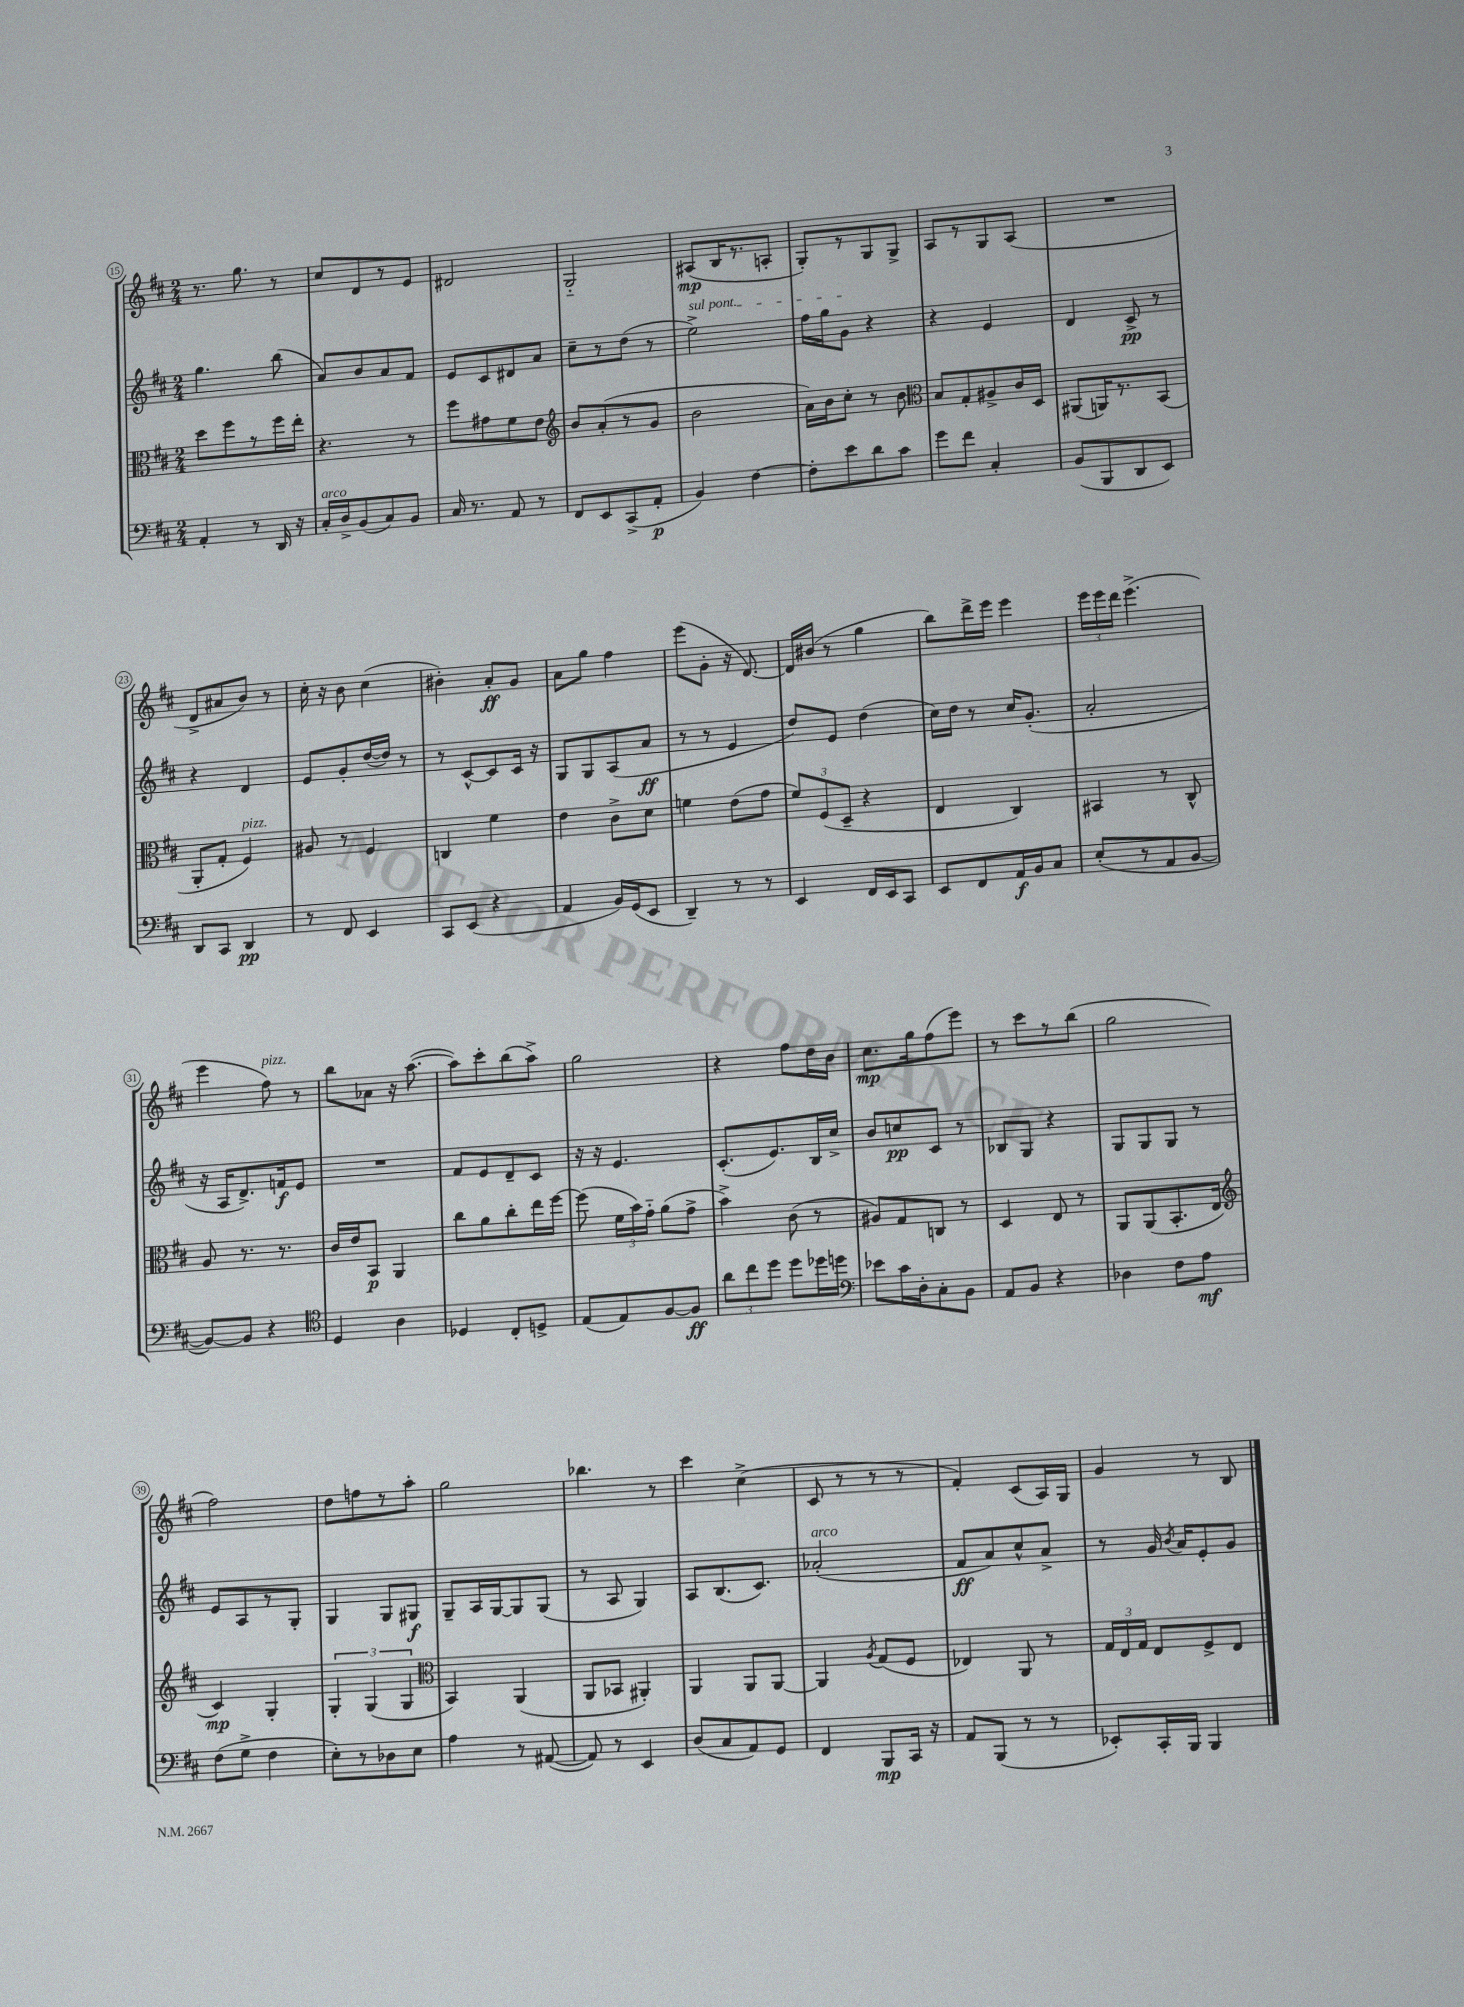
<<
\new StaffGroup <<
\new Staff = "s0" {
    \clef treble \key d \major \numericTimeSignature \time 2/4
    \autoBeamOff r8. g''8. r8 |
    cis''8[ d'8 r8 e'8] |
    dis'2 |
    g2-_ |
    ais8[\mp( b16 r8. a8]-. |
    g8[-.) r8 g8 g8]-> |
    a8[ r8 g8 a8]( |
    R2 |
    d'8[-> ais'8 b'8]) r8 |
    cis''16-. r16 b'8 cis''4( |
    bis'4-.) a'8[-.\ff g'8] |
    a'8[ g''8] fis''4 |
    e'''8[( g'8]-. r16 d'8.~) |
    d'16[ bis'16]( r8 g''4 |
    b''8[) d'''16-> e'''16] e'''4 |
    \tuplet 3/2 { e'''16[ e'''16 d'''16] } e'''4.->( |
    e'''4 fis''8^\markup { \italic "pizz." }) r8 |
    b''8[ aes'8] r16 a''8.~( |
    a''8[) cis'''8-. b''8( a''8]->) |
    g''2 |
    r4 fis''8[ d''16 b'16] |
    cis''8.[\mp g''16 fis''8( e'''8]) |
    r8 cis'''8[ r8 b''8]( |
    g''2 |
    fis''2) |
    d''8[ f''8 r8 a''8]-. |
    g''2 |
    bes''4. r8 |
    cis'''4 cis''4->( |
    cis'8 r8 r8 r8 |
    fis'4-.) cis'8[( a16) g16] |
    g'4 r8 b8 \bar "|." |
}
\new Staff = "s1" {
    \clef treble \key d \major \numericTimeSignature \time 2/4
    \autoBeamOff g''4. b''8( |
    a'8[) b'8 a'8 fis'8] |
    e'8[ cis'8 dis'8 a'8] |
    cis''8[-- r8 d''8]( r8 |
    \once \override TextSpanner.bound-details.left.text = \markup { \italic "sul pont." } e''2->\startTextSpan) |
    fis''16[ g''16 g'8]\stopTextSpan r4 |
    r4 e'4 |
    d'4 cis'8->\pp r8 |
    r4 d'4 |
    e'8[ g'8-. d''16~( d''16]) r8 |
    r8 cis'8[~-^ cis'8 cis'16] r16 |
    g8[ g8 a8( a'8]\ff |
    r8 r8 e'4 |
    d''8[) e'8] d''4( |
    cis''16[) d''16] r8 cis''16[ g'8.]-.( |
    a'2-. |
    r16 a16[ d'8.->) f'16\f e'8] |
    R2 |
    fis'8[ e'8 d'8-- cis'8] |
    r16 r16 e'4. |
    cis'8.[-.( e'8.) b16 cis''16]-> |
    b'8[ c''8\pp cis'8] r8 |
    bes8[ g8] r4 |
    g8[ g8 g8] r8 |
    e'8[ a8 r8 g8]-. |
    g4 g8[ gis8]\f |
    g8[-- a16 g16~ g8 g8]( |
    r8 a8 g4) |
    a8[ b8.( cis'8.]) |
    aes'2-.^\markup { \italic "arco" }( |
    fis'8[\ff a'8) cis''8-^ a'8]-> |
    r8 g'16 \acciaccatura { b'8 } a'16[ e'8-. g'8] \bar "|." |
}
\new Staff = "s2" {
    \clef alto \key d \major \numericTimeSignature \time 2/4
    \autoBeamOff d''8[ fis''8 r8 fis''16 e''16]-. |
    r4. r8 |
    fis''8[ gis'8 fis'8 e'8] |
    \clef treble b'8[ a'8-.( r8 g'8] |
    b'2 |
    a'16[) b'16 cis''8]-. r8 b'8 |
    \clef alto b8[ g8-. ais8-> cis'16 d16] |
    ais,8[( a,16) r8. b,8]( |
    a,8[-. g8]-. fis4^\markup { \italic "pizz." }) |
    ais8 r8 fis4 |
    c4 fis'4 |
    e'4 cis'8[-> d'8] |
    f'4 e'8[( g'8] |
    \tuplet 3/2 { fis'8[) fis8( d8]-- } r4 |
    e4 cis4) |
    bis,4 r8 cis8-^ |
    a8 r8. r8. |
    cis'16[ e'16 b,8]\p a,4 |
    cis''8[ a'8 cis''8-. e''16 fis''16]~ |
    fis''8( \tuplet 3/2 { fis'16[ b'16) g'16]-_ } a'8[( g'8]-> |
    b'4->) cis'8( r8 |
    ais8[) g8 c8] r8 |
    d4 e8 r8 |
    a,8[ a,8( b,8.-. e16] |
    \clef treble cis'4\mp) g4-. |
    \tuplet 3/2 { g4-. g4( g4 } |
    \clef alto b,4) a,4( |
    a,8[ bes,8] ais,4-.) |
    a,4 a,8[ a,8]~ |
    a,4 \acciaccatura { a8 } g8[( fis8] |
    ees4) a,8 r8 |
    \tuplet 3/2 { g16[ e16 g16] } e8[ fis8-> e8] \bar "|." |
}
\new Staff = "s3" {
    \clef bass \key d \major \numericTimeSignature \time 2/4
    \autoBeamOff a,4-. r8 d,16 r16 |
    cis16[-.^\markup { \italic "arco" } d16-> b,8( cis8) b,8] |
    cis16 r8. a,8 r8 |
    fis,8[ e,8 cis,8->( a,8]-.\p |
    b,4) fis4~ |
    fis8[-. e'8 d'8 cis'8] |
    g'8[ fis'8] cis4-. |
    b,8[( b,,8 d,8 e,8]) |
    d,8[ cis,8] d,4\pp |
    r8 fis,8 e,4 |
    cis,8[ e,8]( r4 |
    a,4 b,16[) g,16( e,8] |
    d,4--) r8 r8 |
    e,4 fis,16[ e,16 cis,8] |
    e,8[ fis,8 a,16\f b,16 cis8] |
    e8[-.( r8 a,8 b,8]~ |
    b,8[~) b,8] r4 |
    \clef tenor d4 a4 |
    des4 cis8[-. d8]-> |
    e8[( e8) fis8~ fis8]\ff |
    \tuplet 3/2 { a'8[ cis''8 d''8] } d''8[ des''16 d''16] |
    \clef bass ees'8[ cis'16 d16-. cis8-. b,8] |
    a,8[ b,8] r4 |
    des4 fis8[ a8]\mf |
    fis8[( g8]-> fis4 |
    e8[-.) r8 des8 e8] |
    a4 r8 ais,8~( |
    ais,8) r8 e,4 |
    d8[( cis8 a,8) g,8] |
    fis,4 b,,8[\mp cis,16] r16 |
    a,8[ b,,8]( r8 r8 |
    ees,8[-.) cis,16-. b,,16] b,,4 \bar "|." |
}
>>
>>
\layout { \context { \Score currentBarNumber = #15 \override BarNumber.stencil = #(make-stencil-circler 0.1 0.3 ly:text-interface::print) } }
